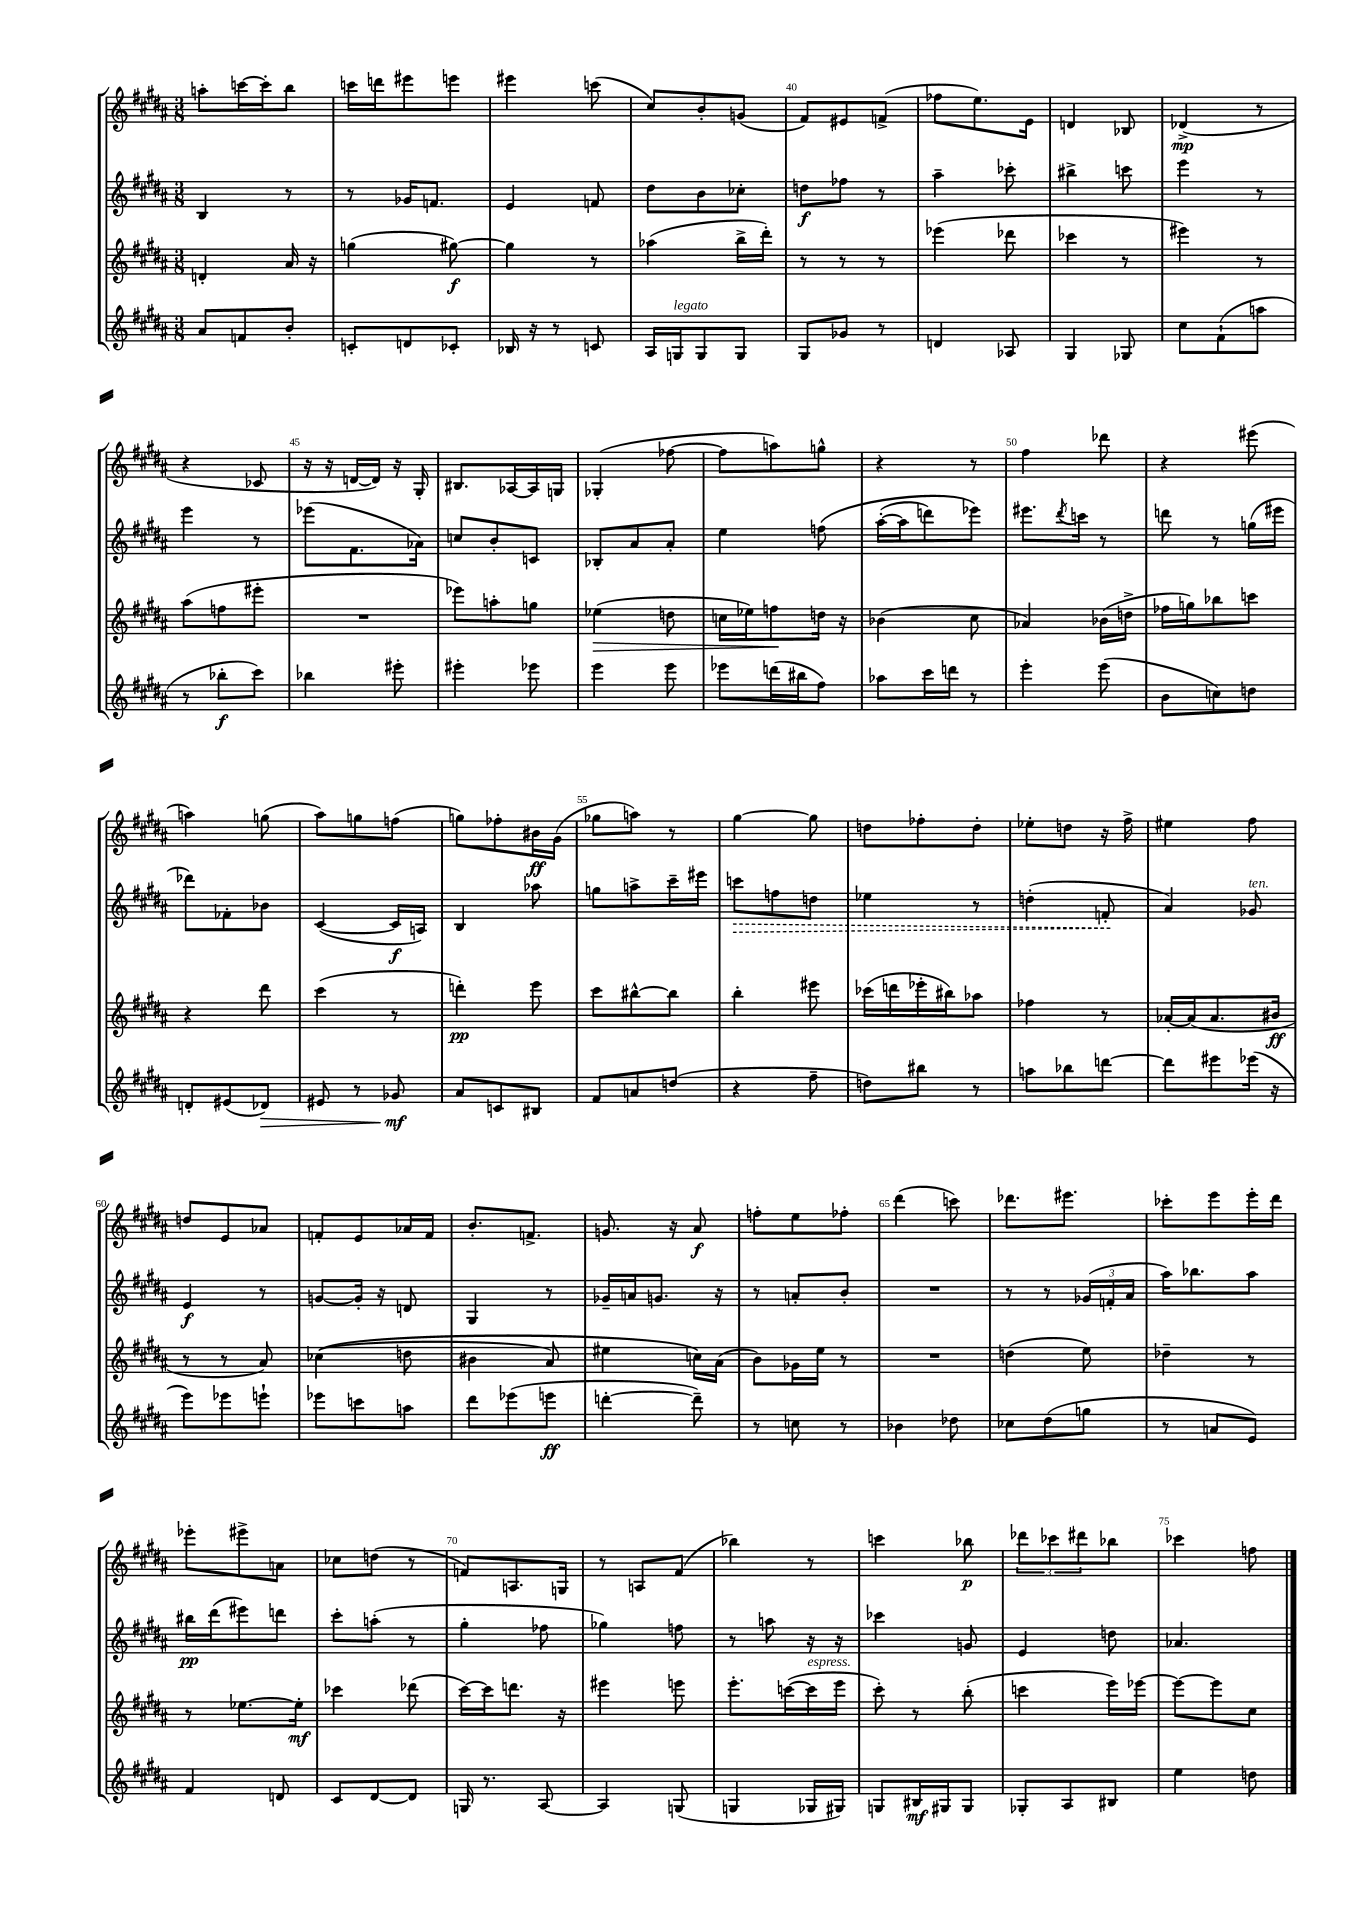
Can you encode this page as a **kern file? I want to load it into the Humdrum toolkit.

**kern	**dynam	**kern	**dynam	**kern	**dynam	**kern	**dynam
*part4	*part4	*part3	*part3	*part2	*part2	*part1	*part1
*staff4	*staff4	*staff3	*staff3	*staff2	*staff2	*staff1	*staff1
*clefG2	*	*clefG2	*	*clefG2	*	*clefG2	*
*k[f#c#g#d#a#]	*	*k[f#c#g#d#a#]	*	*k[f#c#g#d#a#]	*	*k[f#c#g#d#a#]	*
*M3/8	*	*M3/8	*	*M3/8	*	*M3/8	*
=36	=36	=36	=36	=36	=36	=36	=36
8a#/L	.	4dn'/	.	4B/	.	8aan'\L	.
8fn/	.	.	.	.	.	[16cccn\L	.
.	.	.	.	.	.	16ccc'\J]	.
8b'/J	.	16a#/	.	8r	.	8bb\J	.
.	.	16r	.	.	.	.	.
=37	=37	=37	=37	=37	=37	=37	=37
8cn'/L	.	(4ggn\	.	8r	.	16cccn\LL	.
.	.	.	.	.	.	16dddn\J	.
8dn/	.	.	.	16g-X/KL	.	8eee#X\	.
.	.	.	.	8.fn/J	.	.	.
8c-X'/J	.	[8gg#X\)	f	.	.	8eeen\J	.
=38	=38	=38	=38	=38	=38	=38	=38
16B-X/	.	4gg#\]	.	4e/	.	4eee#X\	.
16r	.	.	.	.	.	.	.
8r	.	.	.	.	.	.	.
8cn/	.	8r	.	8fn/	.	(8cccn\	.
=39	=39	=39	=39	=39	=39	=39	=39
16A#/LL	.	(4aa-X\	.	8dd#\L	.	8cc#/L)	.
!LO:TX:a:i:t=legato	!	!	!	!	!	!	!
16Gn/J	.	.	.	.	.	.	.
8G/	.	.	.	8b\	.	8b'/	.
8G/J	.	16bb^\LL	.	8cc-X'\J	.	(8gn/J	.
.	.	16ddd#'\JJ)	.	.	.	.	.
=40	=40	=40	=40	=40	=40	=40	=40
8G#/L	.	8r	.	8ddn\L	f	8f#/L)	.
8g-X/J	.	8r	.	8ff-X\J	.	8e#X/	.
8r	.	8r	.	8r	.	(8fn^/J	.
=41	=41	=41	=41	=41	=41	=41	=41
4dn/	.	(4eee-X\	.	4aa#~\	.	8ff-X\L	.
.	.	.	.	.	.	8.ee\)	.
8A-X/	.	8ddd-X\	.	8ccc-X'\	.	.	.
.	.	.	.	.	.	16e\Jk	.
=42	=42	=42	=42	=42	=42	=42	=42
4G#/	.	4ccc-X\	.	4bb#X^\	.	4dn/	.
8G-X/	.	8r	.	8cccn\	.	8B-X/	.
=43	=43	=43	=43	=43	=43	=43	=43
8cc#\L	.	4eee#X\)	.	4eee\	.	(4d-X^/	mp
(8f#`\	.	.	.	.	.	.	.
8aan\J	.	8r	.	8r	.	8r	.
!!LO:LB:g=z
=44	=44	=44	=44	=44	=44	=44	=44
8r	.	(8aa#\L	.	4eee\	.	4r	.
8bb-X'\L	f	8ffn\	.	.	.	.	.
8ccc#\J)	.	8eee#X'\J	.	8r	.	8c-X/	.
=45	=45	=45	=45	=45	=45	=45	=45
4bb-X\	.	4.r	.	(8eee-X\L	.	16r	.
.	.	.	.	.	.	16r	.
.	.	.	.	8.f#\	.	[16dn/LL	.
.	.	.	.	.	.	16d/JJ])	.
8eee#X'\	.	.	.	.	.	16r	.
.	.	.	.	16a-X\Jk)	.	16G#'/	.
=46	=46	=46	=46	=46	=46	=46	=46
4eee#X'\	.	8eee-X\L)	.	8ccn/L	.	8.B#X/L	.
.	.	8aan'\	.	8b'/	.	.	.
.	.	.	.	.	.	[16A-X/L	.
8eee-X\	.	8ggn\J	.	8cn/J	.	16A-/]	.
.	.	.	.	.	.	16Gn/JJ	.
=47	=47	=47	=47	=47	=47	=47	=47
!	!	!	!LO:HP:b	!	!	!	!
4eee\	.	(4ee-X\	>	8B-X'/L	.	(4G-X'/	.
.	.	.	.	8a#/	.	.	.
8eee\	.	8ddn\	.	8a#'/J	.	[8ff-X\	.
=48	=48	=48	=48	=48	=48	=48	=48
8eee-X\L	.	16ccn\LL	.	4ee\	.	8ff-\L]	.
.	.	16ee-X\J)	.	.	.	.	.
(16dddn\L	.	8ffn\	.	.	.	8aan\)	.
16bb#X\J	.	.	.	.	.	.	.
8ff#\J)	.	16ddn\Jk	]	(8ffn\	.	8ggn^^\J	.
.	.	16r	.	.	.	.	.
=49	=49	=49	=49	=49	=49	=49	=49
8aa-X\L	.	(4b-X\	.	([16aa#'\LL	.	4r	.
.	.	.	.	16aa#\J]	.	.	.
16ccc#\L	.	.	.	8dddn\)	.	.	.
16dddn\JJ	.	.	.	.	.	.	.
8r	.	8cc#\	.	8eee-X\J)	.	8r	.
=50	=50	=50	=50	=50	=50	=50	=50
4eee'\	.	4a-X/)	.	8.eee#X\L	.	4ff#\	.
.	.	.	.	8qddd#/	.	.	.
.	.	.	.	16cccn\Jk	.	.	.
(8eee\	.	(16b-X\LL	.	8r	.	8ddd-X\	.
.	.	16ddn^\JJ	.	.	.	.	.
=51	=51	=51	=51	=51	=51	=51	=51
8b\L	.	16ff-X\LL	.	8dddn\	.	4r	.
.	.	16ggn\J)	.	.	.	.	.
8ccn\)	.	8bb-X\	.	8r	.	.	.
8ddn\J	.	8cccn\J	.	(16ggn\LL	.	(8eee#X\	.
.	.	.	.	16eee#X\JJ	.	.	.
!!LO:LB:g=z
=52	=52	=52	=52	=52	=52	=52	=52
8dn'/L	.	4r	.	8ddd-X\L)	.	4aan\)	.
(8e#X/	.	.	.	8f-X'\	.	.	.
!	!LO:HP:b	!	!	!	!	!	!
8d-X/J)	>	8ddd#\	.	8b-X\J	.	(8ggn\	.
=53	=53	=53	=53	=53	=53	=53	=53
8e#X/	.	(4ccc#\	.	([4c#/	.	8aa#\L)	.
8r	.	.	.	.	.	8ggn\	.
8g-X/	mf	8r	.	16c#/LL]	f	(8ffn\J	.
.	.	.	.	16An/JJ)	.	.	.
.	]	.	.	.	.	.	.
=54	=54	=54	=54	=54	=54	=54	=54
8a#/L	.	4dddn'\)	pp	4B/	.	8ggn\L)	.
8cn/	.	.	.	.	.	8ff-X'\	.
8B#X/J	.	8eee\	.	8aa-X\	.	16b#X\L	ff
.	.	.	.	.	.	(16g#\JJ	.
=55	=55	=55	=55	=55	=55	=55	=55
8f#/L	.	8ccc#\L	.	8ggn\L	.	8gg-X\L	.
8an/	.	[8bb#X^^\	.	8aan^\	.	8aan\J)	.
(8ddn/J	.	8bb#\J]	.	16ccc#~\L	.	8r	.
.	.	.	.	16eee#X\JJ	.	.	.
=56	=56	=56	=56	=56	=56	=56	=56
!	!	!	!	!	!LO:HP:b	!	!
4r	.	4bb'\	.	8cccn\L	>	[4gg#\	.
.	.	.	.	8ffn\	.	.	.
8ff#~\	.	8eee#X\	.	8ddn\J	.	8gg#\]	.
=57	=57	=57	=57	=57	=57	=57	=57
8ddn\L)	.	(16ccc-X\LL	.	4ee-X\	.	8ddn\L	.
.	.	16dddn\	.	.	.	.	.
8bb#X\J	.	16eee-X'\	.	.	.	8ff-X'\	.
.	.	16bb#X\J)	.	.	.	.	.
8r	.	8aa-X\J	.	8r	.	8dd'\J	.
=58	=58	=58	=58	=58	=58	=58	=58
8aan\L	.	4ff-X\	.	(4ddn'\	.	8ee-X'\L	.
8bb-X\	.	.	.	.	.	8ddn\J	.
[8dddn\J	.	8r	.	8fn'/	.	16r	.
.	.	.	.	.	.	16ff#^\	.
.	.	.	.	.	]	.	.
=59	=59	=59	=59	=59	=59	=59	=59
8ddd\L]	.	[16a-X'/LL	.	4a#/)	.	4ee#X\	.
.	.	(16a-/J]	.	.	.	.	.
8eee#X\	.	8.a-/	.	.	.	.	.
!	!	!	!	!LO:TX:a:i:t=ten.	!	!	!
(16eee-X\Jk	.	.	.	8g-X/	.	8ff#\	.
16r	.	16b#X/Jk	ff	.	.	.	.
!!LO:LB:g=z
=60	=60	=60	=60	=60	=60	=60	=60
8eee\L)	.	8r	.	4e/	f	8ddn/L	.
8eee-X\	.	8r	.	.	.	8e/	.
8eeen`\J	.	8a#/)	.	8r	.	8a-X/J	.
=61	=61	=61	=61	=61	=61	=61	=61
8eee-X\L	.	((4cc-X\	.	[8gn/L	.	8fn'/L	.
8cccn\	.	.	.	16g'/Jk]	.	8e/	.
.	.	.	.	16r	.	.	.
8aan\J	.	8ddn\	.	8dn/	.	16a-X/L	.
.	.	.	.	.	.	16f/JJ	.
=62	=62	=62	=62	=62	=62	=62	=62
8ddd#\L	.	4b#X\	.	4G#/	.	8.b'/L	.
(8eee-X\	.	.	.	.	.	.	.
.	.	.	.	.	.	8.fn^/J	.
8eeen\J	ff	8a#/)	.	8r	.	.	.
=63	=63	=63	=63	=63	=63	=63	=63
[4dddn'\	.	4ee#X\	.	16g-X~/LL	.	8.gn/	.
.	.	.	.	16an/J	.	.	.
.	.	.	.	8.gn/J	.	.	.
.	.	.	.	.	.	16r	.
8ddd~\])	.	16ccn\LL)	.	.	.	8a#/	f
.	.	(16a#\JJ	.	16r	.	.	.
=64	=64	=64	=64	=64	=64	=64	=64
8r	.	8b\L)	.	8r	.	8ffn'\L	.
8ccn\	.	16g-X\L	.	8an'/L	.	8ee\	.
.	.	16ee\JJ	.	.	.	.	.
8r	.	8r	.	8b'/J	.	8ff-X'\J	.
=65	=65	=65	=65	=65	=65	=65	=65
4b-X\	.	4.r	.	4.r	.	(4ddd#\	.
8dd-X\	.	.	.	.	.	8cccn\)	.
=66	=66	=66	=66	=66	=66	=66	=66
8cc-X\L	.	(4ddn\	.	8r	.	8.ddd-X\L	.
(8dd#\	.	.	.	8r	.	.	.
.	.	.	.	.	.	8.eee#X\J	.
8ggn\J	.	8ee\)	.	(24g-X/LL	.	.	.
.	.	.	.	24fn'/	.	.	.
.	.	.	.	24a#/JJ	.	.	.
=67	=67	=67	=67	=67	=67	=67	=67
8r	.	4dd-X~\	.	16aa#\KL)	.	8ccc-X'\L	.
.	.	.	.	8.bb-X\	.	.	.
8an/L	.	.	.	.	.	8eee\	.
8e/J)	.	8r	.	8aa#\J	.	16eee'\L	.
.	.	.	.	.	.	16ddd#\JJ	.
!!LO:LB:g=z
=68	=68	=68	=68	=68	=68	=68	=68
4f#/	.	8r	.	16bb#X\LL	pp	8eee-X'\L	.
.	.	.	.	(16ddd#\J	.	.	.
.	.	[8.ee-X\L	.	8eee#X\)	.	8eee#X^\	.
8dn/	.	.	.	8dddn\J	.	8an\J	.
.	.	16ee-'\Jk]	mf	.	.	.	.
=69	=69	=69	=69	=69	=69	=69	=69
8c#/L	.	4ccc-X\	.	8ccc#'\L	.	8cc-X\L	.
[8d#/	.	.	.	(8aan'\J	.	(8ddn\J	.
8d#/J]	.	(8ddd-X\	.	8r	.	8r	.
=70	=70	=70	=70	=70	=70	=70	=70
16Gn/	.	[16ccc#\LL)	.	4gg#'\	.	8fn/L)	.
8.r	.	16ccc#\J]	.	.	.	.	.
.	.	8.dddn\J	.	.	.	8.An/	.
[8A#/	.	.	.	8ff-X\	.	.	.
.	.	16r	.	.	.	16Gn/Jk	.
=71	=71	=71	=71	=71	=71	=71	=71
4A#/]	.	4eee#X\	.	4gg-X\)	.	8r	.
.	.	.	.	.	.	8An/L	.
(8Gn/	.	8eeen\	.	8ffn\	.	(8f#/J	.
=72	=72	=72	=72	=72	=72	=72	=72
4Gn/	.	8.eee'\L	.	8r	.	4bb-X\)	.
.	.	.	.	8aan\	.	.	.
.	.	([16cccn\L	.	.	.	.	.
!	!	!LO:TX:a:i:t=espress.	!	!	!	!	!
16G-X/LL	.	16ccc\]	.	16r	.	8r	.
16G#X/JJ)	.	16eee\JJ	.	16r	.	.	.
=73	=73	=73	=73	=73	=73	=73	=73
8Gn/L	.	8ccc#'\)	.	4ccc-X\	.	4cccn\	.
16B#X/L	mf	8r	.	.	.	.	.
16G#X/J	.	.	.	.	.	.	.
8G#/J	.	(8bb'\	.	8gn/	.	8bb-X\	p
=74	=74	=74	=74	=74	=74	=74	=74
8G-X'/L	.	4cccn\	.	4e/	.	12ddd-X\L	.
.	.	.	.	.	.	12ccc-X\	.
8A#/	.	.	.	.	.	.	.
.	.	.	.	.	.	12ddd#X\	.
8B#X/J	.	16eee\LL)	.	8ddn\	.	8bb-X\J	.
.	.	[16eee-X\JJ	.	.	.	.	.
=75	=75	=75	=75	=75	=75	=75	=75
4ee\	.	8eee-\L_	.	4.a-X/	.	4ccc-X\	.
.	.	8eee-\]	.	.	.	.	.
8ddn\	.	8cc#\J	.	.	.	8ffn\	.
==	==	==	==	==	==	==	==
*-	*-	*-	*-	*-	*-	*-	*-
